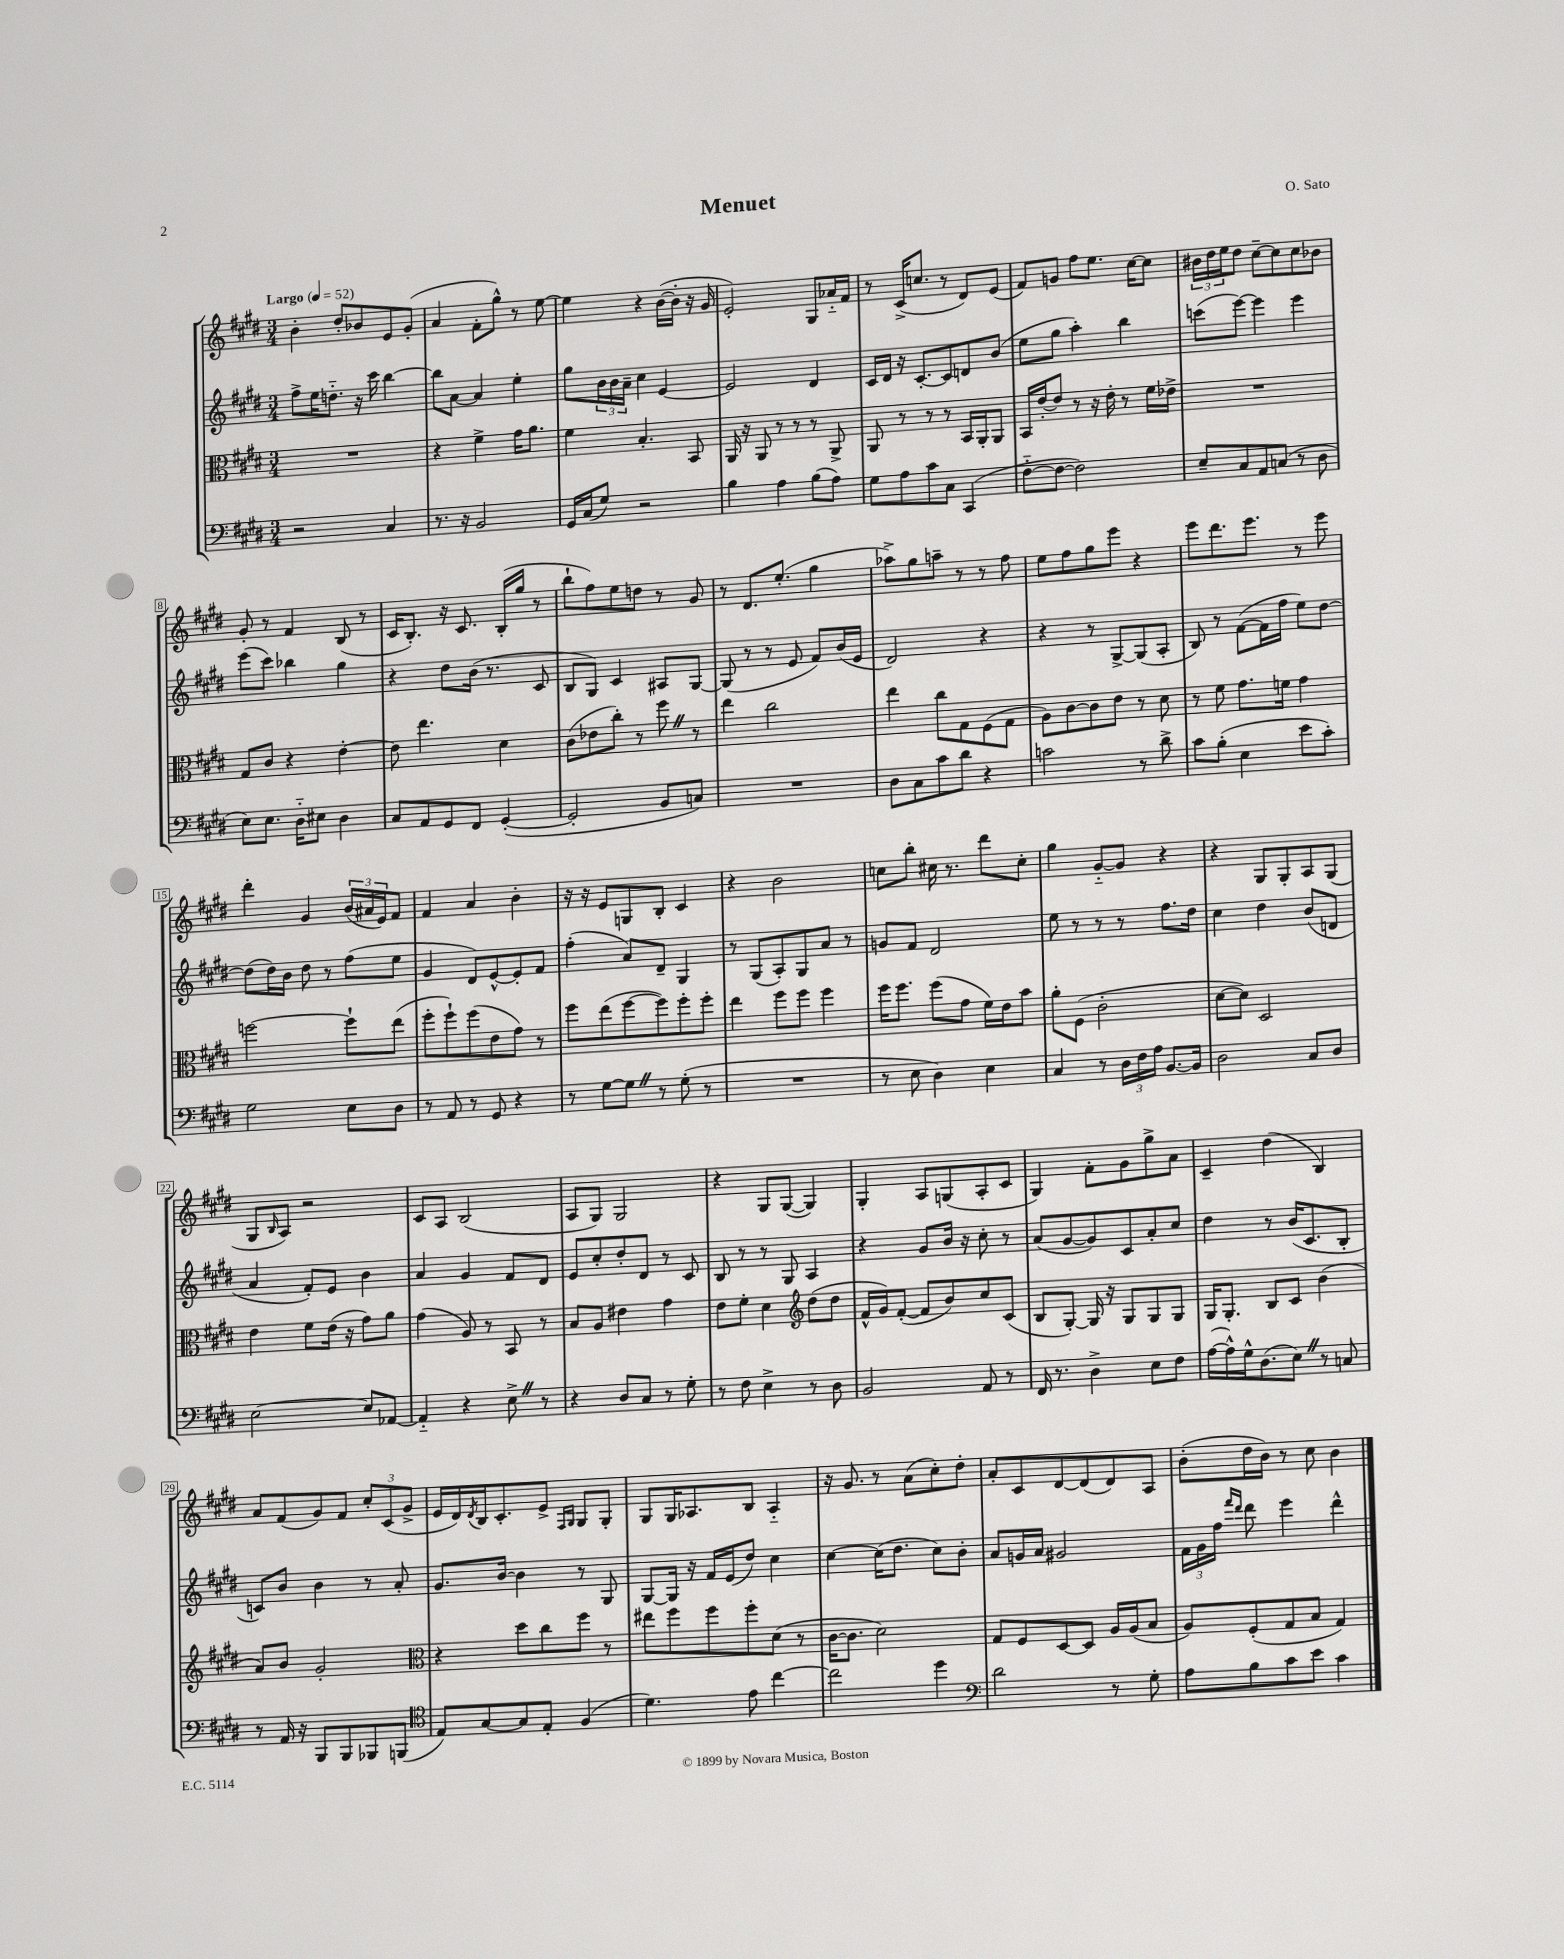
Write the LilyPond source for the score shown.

\header { title = "Menuet" composer = "O. Sato" }
<<
\new StaffGroup <<
\new Staff = "s0" {
    \clef treble \key e \major \numericTimeSignature \time 3/4 \tempo "Largo" 4 = 52
    b'4-. dis''8-. bes'8 e'8 gis'8-.( |
    a'4 fis'8-. gis''8-^) r8 e''8~ |
    e''4 r4 b'16~( b'16-. r16 gis'16 |
    e'2-.) gis8 aes'16-_ fis'16 |
    r8 cis'16->( c''8. r8 dis'8) e'8( |
    fis'8) g'8 fis''8 e''8. cis''16~ cis''8 |
    \tuplet 3/2 { bis'16 dis''16 e''16 } dis''8 cis''8~-- cis''8 cis''8 bes'8 |
    gis'8-. r8 fis'4 b8( r8 |
    cis'16 b8.-.) r16 cis'8. b16-.( gis''16 r8 |
    b''8-! fis''8) e''8 d''8 r8 gis'8 |
    r8 dis'8. e''8.-.( gis''4 |
    aes''8->) gis''8 a''8-- r8 r8 fis''8 |
    e''8 fis''8 gis''8 e'''8 r4 |
    e'''8 dis'''8. e'''8. r8 e'''8 |
    dis'''4-. gis'4 \tuplet 3/2 { b'16( ais'16 e'16) } fis'8 |
    fis'4 a'4 b'4-. |
    r16 r16 e'8 g8 b8-. cis'4 |
    r4 b'2 |
    c''8 b''8-. cis''16 r8. dis'''8 cis''8-. |
    gis''4 gis'8~-_ gis'8 r4 |
    r4 gis8 gis8-. a8 gis8( |
    gis8 \grace { b16 } a8) r2 |
    cis'8 a8 b2( |
    a8 gis8) gis2 |
    r4 gis8 gis8~( gis4) |
    gis4-. a8 g8( a8-. cis'8 |
    gis4) fis'8-. gis'8 gis''8-> a'8 |
    cis'4-- dis''4( b4) |
    a'8 fis'8( gis'8) fis'8 \tuplet 3/2 { cis''8-. cis'8( gis'8-> } |
    e'16 dis'16) \acciaccatura { dis'8 } b16 cis'8.-. e'8-> \grace { fis16 gis16 } gis8 gis8-. |
    gis8 gis16 aes8. b8 aes4-_ |
    r16 gis'8. r8 a'8( cis''8-.) dis''8-. |
    a'8-. cis'8 dis'8~ dis'8( dis'8) a8 |
    b'8-.( dis''16 b'16) r8 cis''8 b'4 \bar "|." |
}
\new Staff = "s1" {
    \clef treble \key e \major \numericTimeSignature \time 3/4
    fis''8-> e''16 d''8.-_ r16 cis'''16 b''4~ |
    b''8 a'8~ a'4 e''4-. |
    gis''8 \tuplet 3/2 { b'16 b'16 a'16-- } cis''4 e'4~ |
    e'2 dis'4 |
    cis'16 dis'16 r16 cis'8.~-. cis'8 d'8 b'8( |
    e''8 gis''8 a''4-.) b''4 |
    c'''8( e'''8~) e'''4 e'''4 |
    e'''8( cis'''8) bes''4 gis''4 |
    r4 dis''8 b'16( r8. cis'8 |
    b8 gis8) cis'4 ais8 gis8~ |
    gis8( r8 r8 e'8 fis'8) b'16( e'16 |
    dis'2) r4 |
    r4 r8 gis8~-> gis8( a8-. |
    b8) r8 fis'8~( fis'16 fis''16 e''8) dis''8~ |
    dis''8( dis''16) b'16 dis''8 r8 fis''8( e''8 |
    gis'4 dis'8) e'8~-^ e'8-. fis'8 |
    fis''4-.( a'8) dis'8-- gis4 |
    r8 gis8( a8-.) gis8 a'8 r8 |
    g'8 fis'8 dis'2 |
    e''8 r8 r8 r8 fis''8. dis''16 |
    cis''4 dis''4 b'8( d'8 |
    a'4 fis'8-.) e'8 b'4 |
    a'4 gis'4 fis'8 dis'8 |
    e'8 cis''8-. dis''8-. dis'8 r8 cis'8 |
    b8 r8 r8 gis8 a4 |
    r4 gis'8 b'16 r16 cis''8-. r8 |
    a'8( gis'8~ gis'8) cis'8 a'8-. cis''8 |
    dis''4 r8 b'16( cis'8. b8-. |
    c'8) b'8 b'4 r8 a'8-. |
    gis'8. b'16~ b'4 r8 gis8 |
    gis8~ gis16 r16 fis'16 e'16( dis''8) cis''4 |
    cis''4~ cis''16( dis''8. cis''8) b'8-. |
    a'8 g'16 a'16 gis'2 |
    \tuplet 3/2 { fis'16 gis'16 fis''16 } \grace { fis'''16 dis'''16 } dis'''8 e'''4 dis'''4-^ \bar "|." |
}
\new Staff = "s2" {
    \clef alto \key e \major \numericTimeSignature \time 3/4
    R2. |
    r4 fis'4-> gis'16 a'8. |
    fis'4 b4.-. b,8 |
    a,16 r16 a,8 r8 r8 r8 a,8-> |
    a,8 r8 r8 r8 b,16 a,16-. a,8 |
    b,16 e'16~-. e'8 r8 r16 e'16-. r8 fis'16 ees'16-> |
    R2. |
    gis8 cis'8 r4 e'4~-. |
    e'8 e''4. dis'4 |
    cis'8( ees'8 cis''8-.) r8 fis''8 \once \override BreathingSign.text = \markup { \musicglyph "scripts.caesura.straight" } \breathe r8 |
    e''4 cis''2 |
    e''4 cis''8 gis8 fis8( gis8 |
    a8) cis'8~ cis'8 e'8 r8 dis'8 |
    r8 fis'8 gis'8. f'16 gis'4 |
    f''2~ f''8-! e''8( |
    fis''8-. fis''8-!) fis''8( e'8 gis'8) r8 |
    fis''8 e''8( fis''8~ fis''8) fis''8-. fis''8-. |
    e''4 fis''8 fis''8 fis''4 |
    fis''16 fis''8. fis''8( gis'8 fis'16) e'16 b'8 |
    a'8-. fis8( cis'2-. |
    dis'8~ dis'8) dis2 |
    e'4 fis'8 e'16( r16 gis'8) a'8 |
    gis'4( a8) r8 b,8 r8 |
    b8 a8 eis'4 gis'4 |
    e'8 fis'8-. dis'4 \clef treble dis''8( dis''8 |
    fis'16-^ gis'16) fis'8~-.( fis'8 b'8) cis''8 cis'8( |
    b8 gis8~-.) gis16 r16 gis8 gis8 gis8 |
    gis16 gis8.-. b8 cis'8 b'4( |
    a'8) b'8 gis'2-. |
    \clef alto r4 dis''8 cis''8 fis''8 r8 |
    eis''8 fis''8 fis''8 fis''8-. dis'8( r8 |
    cis'16~ cis'8. dis'2) |
    gis8 fis8 dis8~ dis8 a16 a16( b8 |
    a8) fis8-.( gis8 b8 gis4) \bar "|." |
}
\new Staff = "s3" {
    \clef bass \key e \major \numericTimeSignature \time 3/4
    r2 cis4 |
    r8. r16 b,2 |
    gis,16 cis16( gis8) r2 |
    b4 a4 b8( a8) |
    gis8 a8 cis'8 cis8 cis,4( |
    fis8~-_ fis8~ fis2) |
    e8-- cis8 a,8 c8( r8 dis8 |
    e8) e8. dis16-_ eis8 dis4 |
    cis8 a,8 gis,8 fis,8 gis,4~-.( |
    gis,2-. b,8 c8) |
    R2. |
    dis8 cis8 cis'8 dis'8 r4 |
    c'2 r8 dis'8-> |
    cis'8 b8-.( e4 e'8 cis'8-.) |
    gis2 e8 dis8 |
    r8 a,8 r8 gis,8 r4 |
    r8 gis8~ gis8 \once \override BreathingSign.text = \markup { \musicglyph "scripts.caesura.straight" } \breathe r8 gis8-.( r8 |
    R2. |
    r8 e8 dis4) e4 |
    cis4 r8 \tuplet 3/2 { dis16 fis16 a16 } b,8.~ b,16 |
    dis2 cis8 dis8 |
    e2~ e8 aes,8~ |
    aes,4-_ r4 e8-> \once \override BreathingSign.text = \markup { \musicglyph "scripts.caesura.straight" } \breathe r8 |
    r4 dis8 cis8 r8 gis8-. |
    r8 fis8 e4-> r8 dis8 |
    b,2 a,8 r8 |
    fis,16 r8. dis4-> e8 fis8 |
    a16~( a16-^) gis16-^ dis8.( e8) \once \override BreathingSign.text = \markup { \musicglyph "scripts.caesura.straight" } \breathe r8 c8 |
    r8 a,16 r16 b,,8 b,,8 bes,,8 b,,8( |
    \clef tenor e8) gis8~ gis8 e8-. fis4( |
    dis'4.) e'8 cis''4~ |
    cis''2 dis''4 |
    \clef bass dis'2 r8 gis8-. |
    a8 b8 cis'8 e'8 cis'4 \bar "|." |
}
>>
>>
\layout { \context { \Score \override BarNumber.stencil = #(make-stencil-boxer 0.1 0.3 ly:text-interface::print) } }
